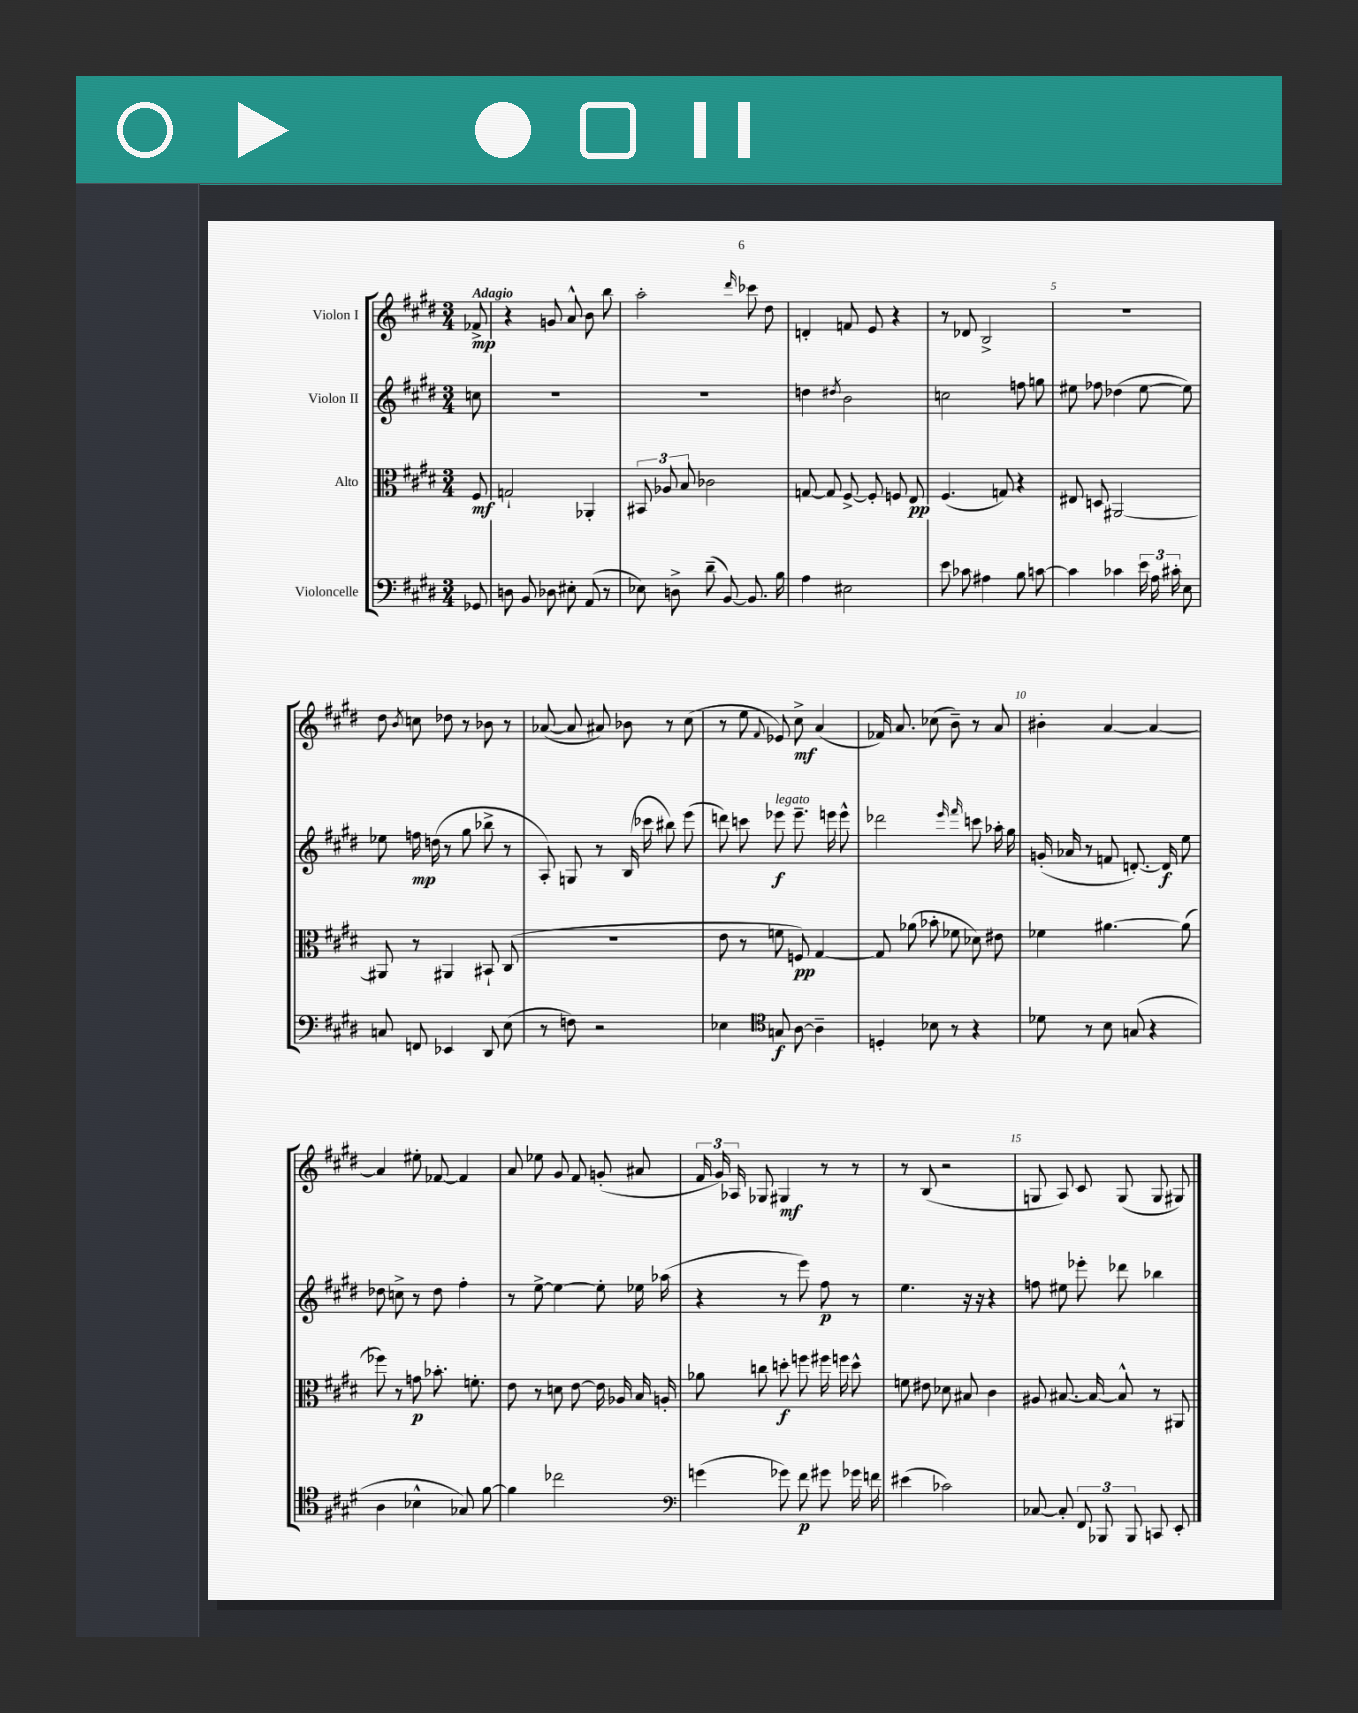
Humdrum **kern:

**kern	**kern	**kern	**kern
*staff4	*staff3	*staff2	*staff1
*clefF4	*clefC3	*clefG2	*clefG2
*k[f#c#g#d#]	*k[f#c#g#d#]	*k[f#c#g#d#]	*k[f#c#g#d#]
*M3/4	*M3/4	*M3/4	*M3/4
8GG-	8F#	8cc	8f-^
=	=	=	=
8D	2G`	2.r	4r
8BB	.	.	.
8D-	.	.	8g
8E#'	.	.	8a^^
(8AA	4AA-'	.	8b
8r	.	.	8bb
=	=	=	=
8E-)	12BB#	2.r	2aa'
.	12A-	.	.
8D^	.	.	.
.	12B	.	.
(8d#~	2c-	.	.
[8BB)	.	.	.
.	.	.	16qqddd#
8.BB]	.	.	8ccc-
.	.	.	8dd#
16B	.	.	.
=	=	=	=
4A	[8G	4dd	4d'
.	8G]	.	.
.	.	8qdd#	.
2E#	[8F#^	2b	8f
.	8F#']	.	8e
.	8F	.	4r
.	8E	.	.
=	=	=	=
8e	(4.F#	2cc	8r
8c-	.	.	8d-
4A#	.	.	2B^
.	8G)	.	.
8B	4r	8ff	.
[8c	.	8gg	.
=	=	=	=
4c]	8E#	8ee#	2.r
.	8D	8ff-	.
4c-	[2AA#	(4dd-	.
24e	.	[8ee#	.
24A	.	.	.
24c#'	.	.	.
8E	.	8ee#])	.
=	=	=	=
8C	8AA#]	8ee-	8dd#
.	.	.	8qb
8FF	8r	16ff	8cc
.	.	(16dd	.
4EE-	4AA#	8r	8dd-
.	.	8gg#	8r
8DD#	8BB#`	8bb-^	8b-
(8E	(8C#	8r	8r
=	=	=	=
8r	2.r	8A')	([8a-
8F)	.	8G	8a-]
2r	.	8r	8a#)
.	.	(16B	8b-
.	.	16ccc-	.
.	.	8bb#)	8r
.	.	(8eee	(8cc#
=	=	=	=
4E-	8e	8ddd)	8r
.	8r	8ccc	8ee
*clefC4	*	*	*
.	.	.	8qqf#
8G	8f	8eee-	8e-)
[8A	8F)	8.eee-~	8cc#^
4A~]	[4G#	.	(4a
.	.	16eee	.
.	.	8eee^^	.
=	=	=	=
4D'	8G#]	2ddd-	16f-)
.	.	.	8.a
.	(8a-	.	.
8B-	8b-'	.	(8cc-
8r	8f-	.	8b~)
.	.	16qqeee	.
.	.	16qqfff#	.
4r	8d-)	8ccc	8r
.	8e#	16aa-'	8a
.	.	16gg#	.
=	=	=	=
8d-	4f-	(16g'	4b#'
.	.	16a-	.
8r	.	8r	.
8B	[4.a#	8f	[4a
(8G	.	[8.d')	.
4r	.	.	4a_
.	.	16d]	.
.	(8a#]	8ee	.
=	=	=	=
4A	8ff-)	8dd-	4a]
.	8r	8cc^	.
4B-^^	8g	8r	8ee#'
.	8.b-'	8dd-	[8f-
8G-)	.	4ff#'	4f-]
.	8.f'	.	.
[8f#	.	.	.
=	=	=	=
4f#]	8e	8r	8a
.	8r	[8ee^	8ee-
2cc-	8d	4ee_	8g#
.	[8e	.	8f#
.	16e]	8ee']	(8g'
.	16A-	.	.
.	16B	16ee-	8a#
.	16A'	(16aa-	.
=	=	=	=
*clefF4	*	*	*
(4g	8a-	4r	24f#
.	.	.	24g#)
.	.	.	24A-
.	8cc	.	8G-
8g-)	8dd'	8r	4G#
8f#	8ff	8eee)	.
8g#	16ff#	8ff#	8r
.	16ff	.	.
16g-	8dd^^	8r	8r
16f	.	.	.
=	=	=	=
(4e#	8f	4.ee	8r
.	8e#	.	(8B
2c-)	8d-	.	2r
.	8B#	16r	.
.	.	16r	.
.	4c#	4r	.
=	=	=	=
[8C-	8A#	8ff	8G
8C-']	[8.B#	8ee#	8A)
12FF#	.	8eee-'	8c#
.	16B#_	.	.
12BBB-	.	.	.
.	8B#^^]	8ddd-	(8G
12BBB-	.	.	.
8CC	8r	4bb-	8G
8EE'	8AA#	.	8G#)
==	==	==	==
*-	*-	*-	*-
